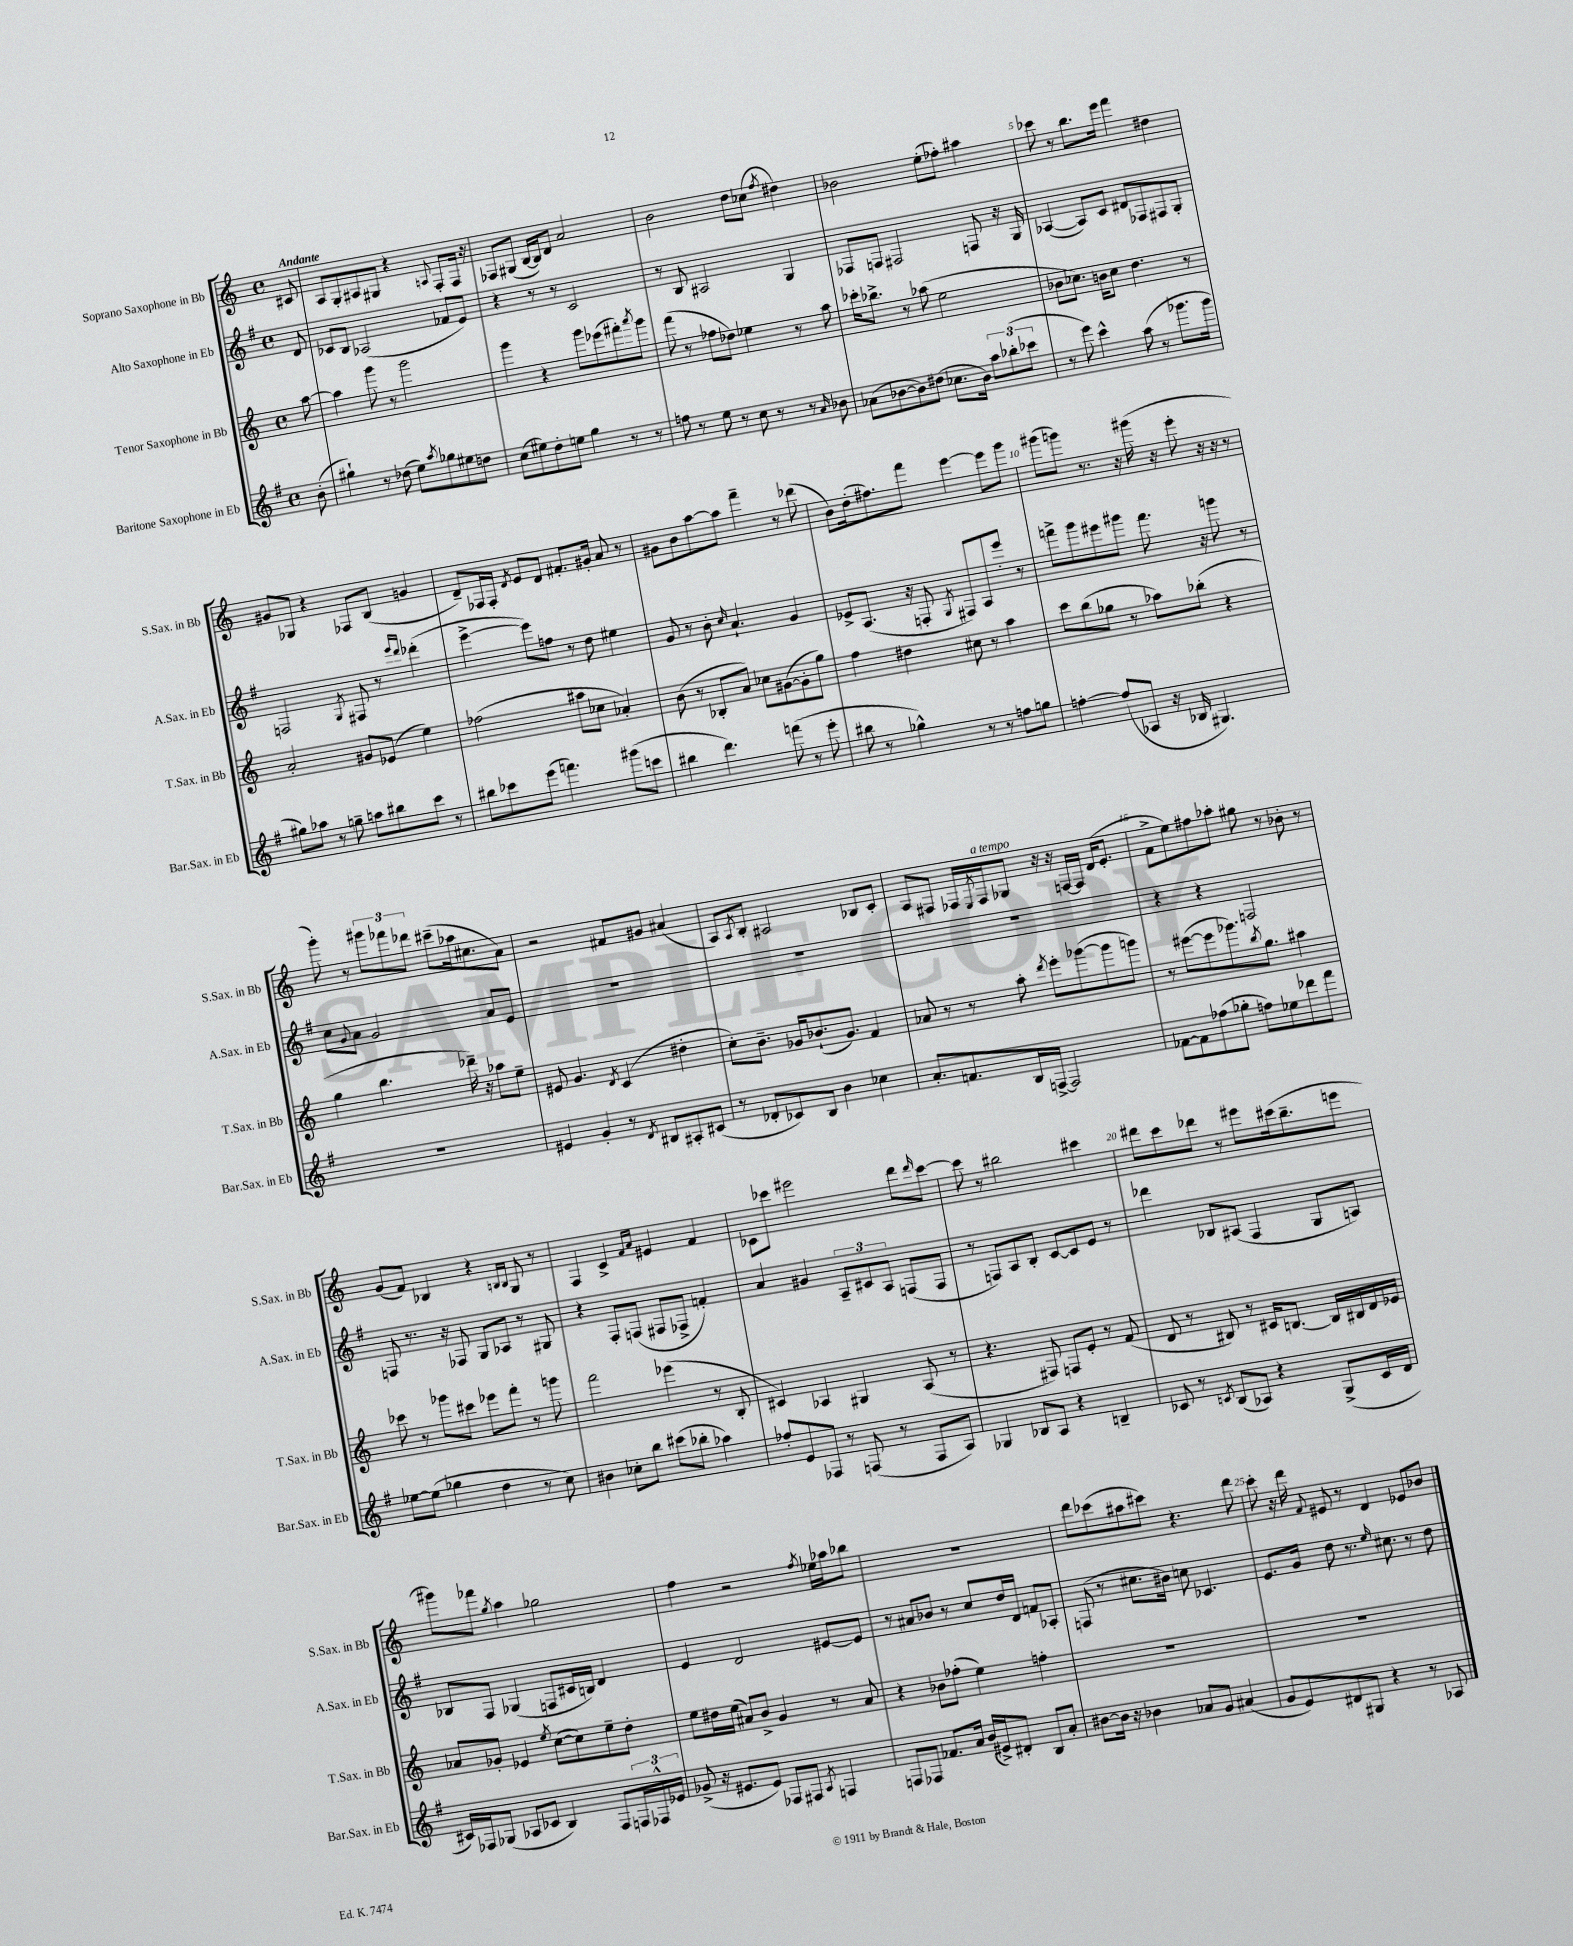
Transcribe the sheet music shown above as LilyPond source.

<<
\new StaffGroup <<
\new Staff = "s0" \with { instrumentName = "Soprano Saxophone in Bb" shortInstrumentName = "S.Sax. in Bb" } {
    \clef treble \key c \major \defaultTimeSignature \time 4/4 \partial 8 \tempo "Andante"
    cis'8 |
    a8 g8-. ais8 gis8 r4 \appoggiatura { a8 } f8-. f16 r16 |
    fes8 gis8( b16~ b16) d'8 a'2 |
    b'2 d''8 ces''8( \acciaccatura { f''8 } dis''4) |
    bes'2 e''8-.( fes''8-.) ais''4 |
    ces'''8 r8 b''8. e'''16 f'''4 dis''4 |
    gis'8 ges8 r4 fes8 b8( g'4 |
    d'8--) fes16 fes16-. \acciaccatura { d'8 } e'8 d'8 fis'8.-. gis'16-. a'8 r8 |
    gis'8 b'8 a''8~ a''8 f'''4-- r8 des'''8( |
    b'8) d''16-.( fis''8.) f'''8 e'''4~ e'''8 g'''8 |
    gis'''8( g'''8) r8. r16 gis'''16( r16 e'''8-. r16 r16 r8 |
    g'''8-.) r8 \tuplet 3/2 { gis'''8 fes'''8 des'''8 } cis'''8--( aes''16 cis''8. a'8) |
    r2 fis'8 gis'8 ais'4( |
    a8) \acciaccatura { a8 } b8-. ais2 bes8 c'8-. |
    a8 fis8 fes16 \acciaccatura { e8 } fes16^\markup { \italic "a tempo" } ges8 r16 r16 f16~ f16 d'16( e'8.-. |
    f'8-> e''8) fis''8 aes''8-. gis''8 r8 bes'8-. r8 |
    g'8( f'8) bes4 r4 \grace { b16 b16 } g8 r8 |
    f4 c'4-> \grace { f'16 a'16 } eis'4 f'4 |
    ces'8 ces'''8 eis'''2 d'''8 \grace { d'''16 } ces'''8~ |
    ces'''8 r8 bis''2 cis'''4 |
    dis'''8 c'''8 des'''8 r8 eis'''8 cis'''16( b''8.-- e'''8 |
    gis'''8) fes'''8 \acciaccatura { g''8 } a''4 ges''2 |
    f''4 r2 \acciaccatura { f''8 } ees''16 aes''16 bes''8 |
    R1 |
    d'''8 ces'''8( ais''8 cis'''8) r4. d'''8 |
    c'''8-. r16 d'''16 \appoggiatura { f'8 } eis'8 r8 d'4 ees'8 bes'8 \bar "|." |
}
\new Staff = "s1" \with { instrumentName = "Alto Saxophone in Eb" shortInstrumentName = "A.Sax. in Eb" } {
    \clef treble \key g \major \defaultTimeSignature \time 4/4 \partial 8
    d'8 |
    ces'8 b8 aes2( fes'8 e'8) |
    r4 r8 r8 c'2 |
    r8 b8 ais2 g4 |
    fes8 f8 fis2 f8 r16 g16 |
    aes4~( aes8) c'8 dis'8 fes8 fis8 g8-. |
    f2 \acciaccatura { g8 } fis8 r8 \grace { e'''16 d'''16 } des'''4-.( |
    e'''4~-> e'''8) f''8 r8 d''8 eis''4 |
    g'8 r8 b'8-. \grace { c''16 } a'4.-! g'4 |
    ees'8-> a8.( r16 f8-. \acciaccatura { g8 } fis8) a8 e'''8-. r8 |
    f'''8-> g'''8 eis'''8 gis'''8 f'''8. r16 g'''8 r8 |
    c''8 \appoggiatura { g'8 } a'8 g'2 a'8 e'8 |
    R1 |
    R1 |
    R1 |
    r4 r4 f2 |
    f8 r8. r16 fes8 g8 aes8 r8 gis8 |
    r4 fis8-. f8( fis8 fes8-> f'4-.) |
    a'4 gis'4 \tuplet 3/2 { a8-- cis'8 a8 } f8( f8 |
    r8 f8) a8 b8-. c'8~ c'8 e'8 r8 |
    des'''4 bes8 ais8( fis4 g8 a8) |
    bes8 fis8 ges4( f8 cis'16 b16) d'4 |
    e'4 d'2 eis'8~ eis'8 |
    r8 ais'8 bes'8 r8 c''8 d''16 d'16 f'8 aes8-. |
    f8( r8 cis''8. bis'16) c''8 ces'4. |
    e'8. g'16 d''8 r8. \grace { e''16 } cis''8. r8 d''8 \bar "|." |
}
\new Staff = "s2" \with { instrumentName = "Tenor Saxophone in Bb" shortInstrumentName = "T.Sax. in Bb" } {
    \clef treble \key c \major \defaultTimeSignature \time 4/4 \partial 8
    a''8~ |
    a''4 g'''8 r8 g'''2 |
    g'''4 r4 g'''8 ees'''8( fis'''8-.) \acciaccatura { a'''8 } g'''8 |
    f'''8( r8 fes''8 des''8) ees''4 r8 a''8 |
    ces'''16-. bes''8.-> r8 aes''8( e''2 |
    bes'8 ces''8.) b'16 ces''8 d''4. r8 |
    a'2-. gis'8 ees'8( e''4) |
    fes''2( ais''8 ces''8 aes'4-.) |
    b'8( r8 bes8-. a'8) ces''8 gis'8~( gis'8-. g''8) |
    f''4 dis''4 cis''8 r8 a''4 |
    c'''8 b''8( ges''8 r8 aes''8) bes''8-.( r4 |
    g''4 b''4. des'''16--) r16 aes''8 e''8-- |
    eis'8 g'4. \acciaccatura { d'8 } c'4( dis''4-. |
    c''8-.) b'8.-- ges'16 bes'8.-!( ges'8.) f'4 |
    aes'8 r8 r8 a''8-. \acciaccatura { d'''8 } e'''8-. ges'''8~( ges'''8 g'''8) |
    r8 eis'''8~( eis'''8 ges'''8.) \acciaccatura { b''8 } g''8. ais''4 |
    ces'''8 r8 ges'''8 cis'''8 ees'''8 f'''8-. r8 g'''8 |
    f'''2 ees'''4( r8 b8-. |
    cis'4) aes4 gis4 aes8( r8 |
    r4. fis8) f8 e'8-. r8 f'8( |
    d'8 r8 bis8) r8 cis'16 b8.~ b16 bis16 d'16 ees'16 |
    aes'8 ges'8-. ees'4 \acciaccatura { e''8 } c''8~( c''8) e''8-- d''8-. |
    e''8 dis''16 e''16( ais'8) b'8-> g'4 r8 ais'8 |
    r4 bes'8 fes''8-.( e''4) f''4-. |
    R1 |
    R1 \bar "|." |
}
\new Staff = "s3" \with { instrumentName = "Baritone Saxophone in Eb" shortInstrumentName = "Bar.Sax. in Eb" } {
    \clef treble \key g \major \defaultTimeSignature \time 4/4 \partial 8
    b'8-.( |
    gis''4-!) r8 des''8( e''8) \acciaccatura { a''8 } ges''8 eis''8 d''8 |
    c''8( eis''8) d''8-. e''8 g''4 r8 r8 |
    f''8 r8 e''8 r8 c''8 r8 r8 \grace { a'16 } bes'8 |
    aes'8( bes'8~ bes'8) dis''8( ces''8. bes'16) \tuplet 3/2 { a''8 bes''8-.( ces'''8 } |
    r8 e'''8) c'''4-^ a''8( r8 ges'''8. ges'''16 |
    gis''8) aes''8 r8 g''8-- a''8 bis''8 c'''8 r8 |
    bis''8 ces'''8 e'''8( f'''4.) gis'''8( c'''8 |
    bis''4 d'''4.) f'''8( r8 e'''8-. |
    bis''8 r8 ges''4-^) r8 r8 f''8 g''8 |
    f''4~-. f''8( aes8 r16 bes16 gis4.) |
    R1 |
    eis'4 g'4-. r8 \acciaccatura { d'8 } bis8 ais8-. cis'8( |
    r8 des'8-. ces'8) b8 b'4 ces''4 |
    a'8.-. f'8. b16 f16~-> f2 |
    fes'8~ fes'8 fes''8( ges''8-. f''8) ees''8 des'''8 fis'''8 |
    ees''8~ ees''8( ges''4 d''4 r8 c''8) |
    bis'4 ces''8-. b''8 cis'''8( bes''8-. aes''4) |
    fes''8-. e'8 fes8 r8 f8( r8 f8 a8) |
    ges4 bes8 a8 r4 b4-- |
    ces'8 r8 \acciaccatura { c'8 } b8( aes8) r4 g8->( c'16 d'16 |
    cis'16) fes16 ges8( aes8 ces'8 b4) fes8 \tuplet 3/2 { f16 fes16-^ ees'16 } |
    ges'8->( r16 eis'8. eis'8) fes8 fis8 \acciaccatura { a8 } f4 |
    f8 fes8 fes'8. a'16 b'16( eis'16->) dis'8-. b8 a'8-. |
    bis'8~ bis'16 r16 bes'4 aes'8 g'8 ais'4( |
    g'8 e'8) dis'8 gis8 r4 r8 aes8 \bar "|." |
}
>>
>>
\layout { \context { \Score \override BarNumber.break-visibility = ##(#f #t #t) barNumberVisibility = #(every-nth-bar-number-visible 5) } }
